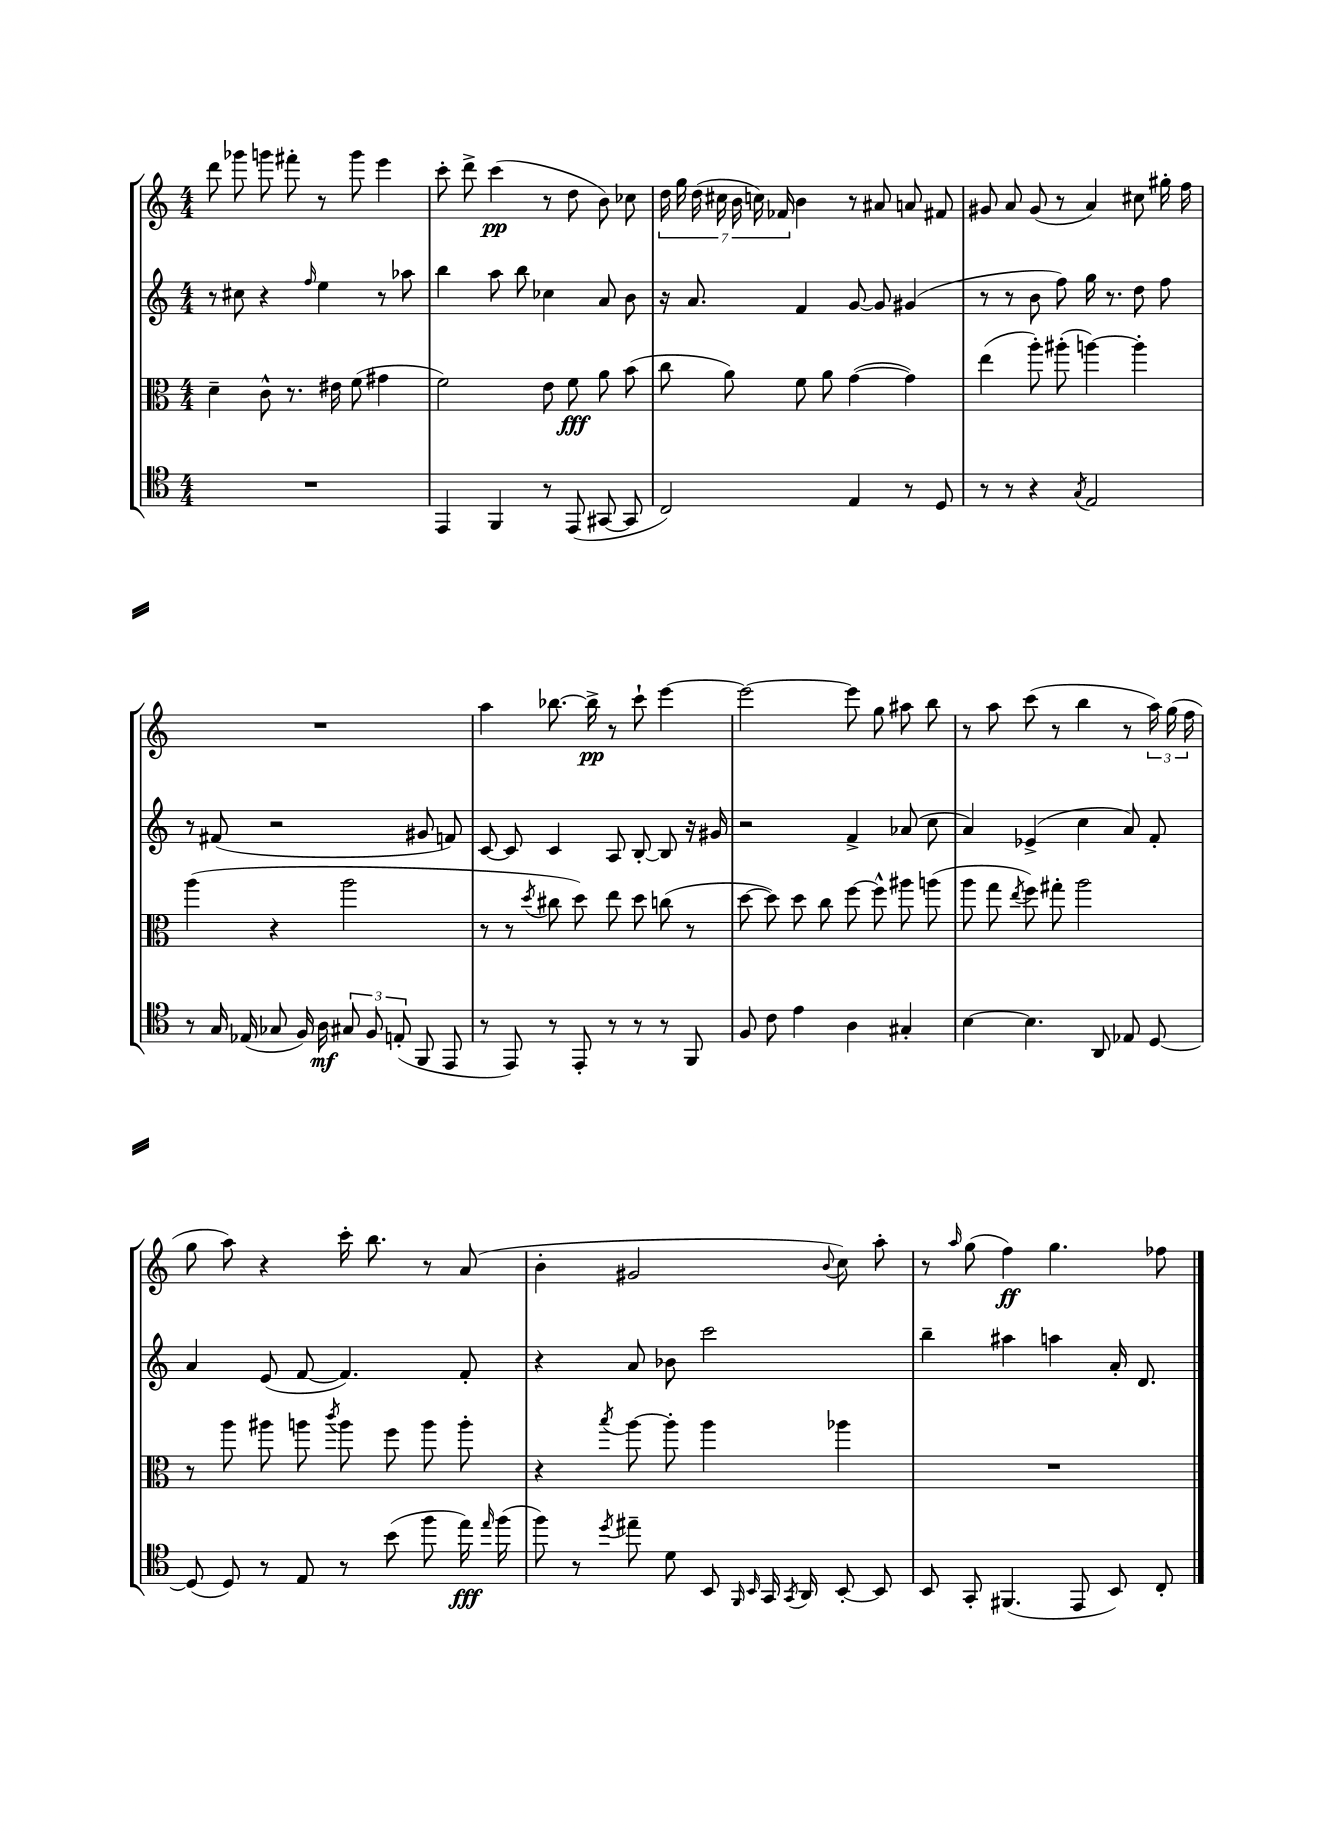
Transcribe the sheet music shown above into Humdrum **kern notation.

**kern	**kern	**kern	**kern
*staff4	*staff3	*staff2	*staff1
*clefC4	*clefC3	*clefG2	*clefG2
*k[]	*k[]	*k[]	*k[]
*M4/4	*M4/4	*M4/4	*M4/4
1r	4d~\	8r	8ddd\
.	.	8cc#\	8ggg-\
.	8c^^\	4r	8ggg\
.	8.r	.	8fff#'\
.	.	16qqff/	.
.	.	4ee\	8r
.	16e#\	.	.
.	(8f\	.	8ggg\
.	4g#\	8r	4eee\
.	.	8aa-\	.
=	=	=	=
4EE/	2f\)	4bb\	8ccc'\
.	.	.	8ddd^\
4FF/	.	8aa\	(4ccc\
.	.	8bb\	.
8r	8e\	4cc-\	8r
(8EE/	8f\	.	8dd\
[8GG#/	8a\	8a/	8b\)
8GG#/]	(8b\	8b\	8cc-\
=	=	=	=
2C/)	8cc\	16r	28dd\
.	.	.	28gg\
.	.	8.a/	.
.	.	.	(28dd\
.	.	.	28cc#\
.	8a\)	.	.
.	.	.	28b\
.	.	.	28cc\)
.	.	.	28f-/
.	8f\	4f/	4b\
.	8a\	.	.
4E/	([4g\	[8g/	8r
.	.	8g/]	8a#/
8r	4g\])	(4g#/	8a/
8D/	.	.	8f#/
=	=	=	=
8r	(4ee\	8r	8g#/
8r	.	8r	8a/
4r	8aa'\)	8b\	(8g#/
.	(8aa#'\	8ff\)	8r
8qG/	.	.	.
2E/	[4aa\)	16gg\	4a/)
.	.	8.r	.
.	4aa'\]	8dd\	8cc#\
.	.	8ff\	16gg#'\
.	.	.	16ff\
=	=	=	=
8r	(4aa\	8r	1r
16G/	.	(8f#/	.
(16E-/	.	.	.
8G-/	4r	2r	.
16F/)	.	.	.
16A\	.	.	.
12G#/	2aa\	.	.
12F/	.	.	.
(12E'/	.	.	.
8FF/	.	8g#/	.
8EE/	.	8f/)	.
=	=	=	=
8r	8r	[8c/	4aa\
8EE/)	8r	8c/]	.
.	8qdd/	.	.
8r	8cc#\	4c/	[8.bb-\
8EE'/	8dd\)	.	.
.	.	.	16bb-^\]
8r	8ee\	8A/	8r
8r	8dd\	[8B'/	8ccc`\
8r	(8cc\	8B/]	[4eee\
8FF/	8r	16r	.
.	.	16g#/	.
=	=	=	=
8F/	[8dd\	2r	2eee\_
8c\	8dd\])	.	.
4e\	8dd\	.	.
.	8cc\	.	.
4A\	[8ff\	4f^/	8eee\]
.	8ff^^\]	.	8gg\
4G#'/	8aa#\	(8a-/	8aa#\
.	(8aa\	8cc\	8bb\
=	=	=	=
[4B\	8aa\	4a/)	8r
.	8gg\	.	8aa\
.	8qee/	.	.
4.B\]	8ff\)	(4e-^/	(8ccc\
.	8gg#'\	.	8r
.	2aa\	4cc\	4bb\
8AA/	.	.	.
8E-/	.	8a/)	8r
[8D/	.	8f'/	24aa\)
.	.	.	(24gg\
.	.	.	24ff\
=	=	=	=
(8D/]	8r	4a/	8gg\
8D/)	8aa\	.	8aa\)
8r	8aa#\	(8e/	4r
8E/	8aa\	[8f/	.
.	8qccc/	.	.
8r	8aa\	4.f/])	16ccc'\
.	.	.	8.bb\
(8b\	8ff\	.	.
8ff\	8aa\	.	8r
16ee\)	8aa'\	8f'/	(8a/
16qqee/	.	.	.
(16ff\	.	.	.
=	=	=	=
8ff\)	4r	4r	4b'\
8r	.	.	.
8qdd/	8qbb/	.	.
8ee#~\	[8aa\	8a/	2g#/
8d\	8aa'\]	8b-\	.
8BB/	4aa\	2ccc\	.
16qqFF/	.	.	.
16qqBB/	.	.	.
16GG/	.	.	.
8qGG/	.	.	.
16AA/	.	.	.
.	.	.	8qqb/
[8BB'/	4aa-\	.	8cc\)
8BB/]	.	.	8aa'\
=	=	=	=
8BB/	1r	4bb~\	8r
.	.	.	16qqaa/
8GG'/	.	.	(8gg\
(4.FF#/	.	4aa#\	4ff\)
.	.	4aa\	4.gg\
8EE/	.	.	.
8BB/)	.	16a'/	.
.	.	8.d/	.
8C'/	.	.	8ff-\
==	==	==	==
*-	*-	*-	*-
